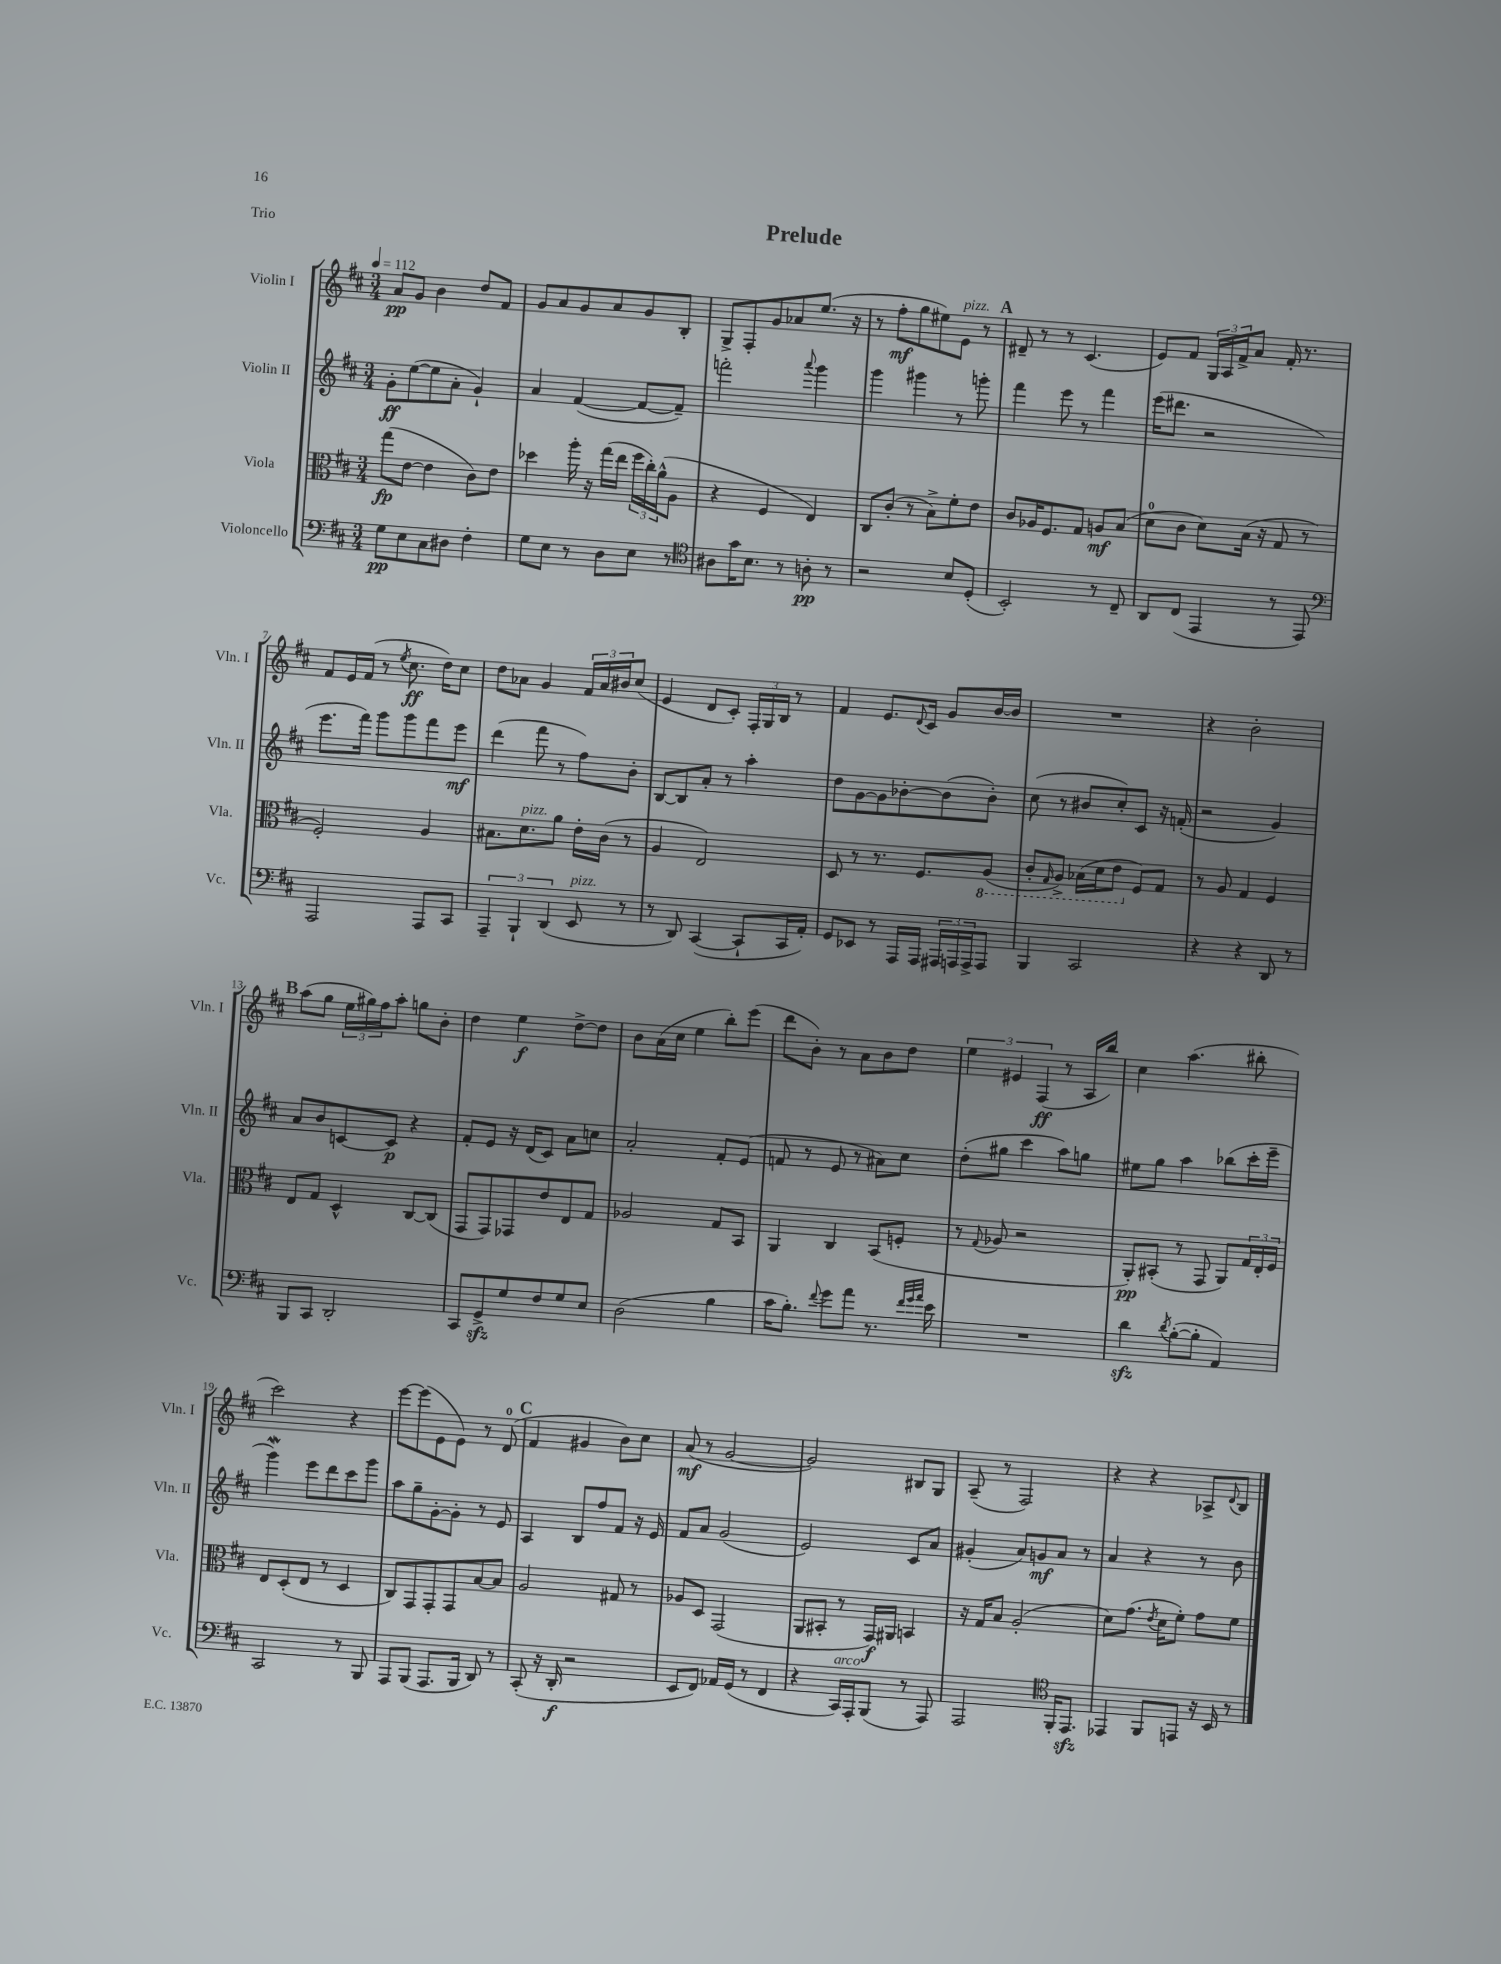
\header { title = "Prelude" piece = "Trio" }
<<
\new StaffGroup <<
\new Staff = "s0" \with { instrumentName = "Violin I" shortInstrumentName = "Vln. I" } {
    \clef treble \key d \major \numericTimeSignature \time 3/4 \tempo 4 = 112
    a'8\pp g'8 b'4 d''8 fis'8 |
    g'8 a'8 g'8 a'8 g'8 b8-. |
    g8-> fis8-. g'8 aes'8 e''8.( r16 |
    r8 fis''8-.\mf g''8 eis''8) e'8^\markup { \italic "pizz." } r8 |
    \mark \markup { \bold "A" } dis'8-- r8 r8 cis'4.( |
    e'8) fis'8 \tuplet 3/2 { g16 a16 fis'16-> } a'8 fis'16-. r8. |
    fis'8 e'16 fis'16( r8 \acciaccatura { e''8 } cis''8.\ff d''16) cis''8 |
    d''8 aes'8 g'4 \tuplet 3/2 { fis'16 aes'16 bis'16 } cis''8( |
    e'4 d'8 cis'8-.) \tuplet 3/2 { fis16-. g16 b16 } r8 |
    fis'4 e'8. \appoggiatura { d'8 } cis'16 g'8 b'16~ b'16 |
    R2. |
    r4 b'2-. |
    \mark \markup { \bold "B" } a''8( g''8 \tuplet 3/2 { e''16 gis''16) fis''16 } a''8-. g''8 b'8-. |
    d''4 e''4\f d''8~-> d''8 |
    b'8 a'16( cis''16 e''4 b''8-.) e'''8( |
    d'''8 b'8-.) r8 a'8 b'8 d''8 |
    \tuplet 3/2 { e''4 eis'4 fis4\ff( } r8 a16 b''16) |
    cis''4 a''4.( bis''8-. |
    cis'''2) r4 |
    e'''8~ e'''8( e'8 e'8) r8 d'8-0( |
    \mark \markup { \bold "C" } fis'4 gis'4 b'8) cis''8 |
    a'8\mf( r8 g'2~ |
    g'2) bis8 g8 |
    a8--( r8 fis2) |
    r4 r4 aes8-> \appoggiatura { d'8 } b8 \bar "|." |
}
\new Staff = "s1" \with { instrumentName = "Violin II" shortInstrumentName = "Vln. II" } {
    \clef treble \key d \major \numericTimeSignature \time 3/4
    g'8-.\ff e''8~( e''8 a'8-. g'4-!) |
    a'4 fis'4~( fis'8~ fis'8--) |
    f'''2-. \appoggiatura { a'''8 } g'''4 |
    g'''4 gis'''4 r8 g'''8-. |
    \mark \markup { \bold "A" } fis'''4 e'''8 r8 fis'''4 |
    e'''16( dis'''8. r2 |
    e'''8. fis'''16) g'''8 g'''8 fis'''8 e'''8\mf |
    d'''4( fis'''8 r8 fis''8) b'8-. |
    b8~ b8 a'8-. r8 a''4-. |
    d''8 g'8~ g'8 bes'8~-. bes'8( bes'8-.) |
    cis''8( r8 bis'8 cis''8-.) cis'8 r16 f'16-.( |
    r2 g'4) |
    \mark \markup { \bold "B" } a'8 b'8 c'8~ c'8\p r4 |
    fis'8-. e'8 r16 d'16( cis'8) a'8 c''8 |
    a'2-. fis'8-. e'8( |
    f'8 r8 e'8 r8 ais'8) cis''8 |
    d''8-.( gis''8 cis'''4 a''8) g''8 |
    eis''8 g''8 a''4 bes''8( cis'''16-. e'''16-- |
    g'''4\mordent) e'''8 d'''8 cis'''8 g'''8 |
    a''8 g''8-- g'8~-. g'8-. r8 e'8 |
    \mark \markup { \bold "C" } a4 b8 fis''8 fis'8 r16 e'16 |
    fis'8 a'8 g'2( |
    e'2) cis'8 a'8 |
    gis'4-.( a'8) g'8\mf a'8 r8 |
    a'4 r4 r8 b'8 \bar "|." |
}
\new Staff = "s2" \with { instrumentName = "Viola" shortInstrumentName = "Vla." } {
    \clef alto \key d \major \numericTimeSignature \time 3/4
    g''8\fp( e'8~ e'4 cis'8) e'8 |
    des''4 a''16-. r16 g''16( e''16 \tuplet 3/2 { fis''16 cis''16-.) a'16-^( } a8 |
    r4 fis4 e4) |
    cis8 cis'8-.( r8 b8->) fis'8-. e'8 |
    \mark \markup { \bold "A" } cis'8 aes16 fis8. g8 a8\mf b8( |
    d'8-0 cis'8 d'8) b16( r16 g8 r8 |
    fis2-.) a4 |
    bis8. d'8.^\markup { \italic "pizz." } a'8 e'16-. cis'16( r8 |
    a4 e2) |
    d8 r8 r8. fis8. \ottava #-1 a,8( |
    cis8-. \grace { g,16 } a,8->) bes,16( d16 e8 \ottava #0 fis8) g8 |
    r8 a8 g4 fis4 |
    \mark \markup { \bold "B" } e8 g8 d4-^ cis8~ cis8( |
    g,8 g,8) ges,8 e'8 e8 g8 |
    aes2 g8 b,8 |
    a,4 cis4 b,8( f8-. |
    r8 \appoggiatura { g8 } aes8 r2 |
    a,8-.\pp) bis,8-.( r8 g,8 a,8) \tuplet 3/2 { g16 e16-. fis16 } |
    e8 d8-.( e8 r8 d4 |
    cis8) g,8 g,8-. g,8 b8~ b8 |
    \mark \markup { \bold "C" } a2 gis8 r8 |
    aes8 d8 g,2( |
    a,8 bis,8-. r8 g,16\f) ais,16 b,4 |
    r16 g16 b8 a2-.( |
    d'8) g'8.( \acciaccatura { e'8 } d'16 fis'8-.) g'8 fis'8 \bar "|." |
}
\new Staff = "s3" \with { instrumentName = "Violoncello" shortInstrumentName = "Vc." } {
    \clef bass \key d \major \numericTimeSignature \time 3/4
    g8\pp e8 cis8 dis8 fis4-. |
    g8 e8 r8 d8 e8 r8 |
    \clef tenor ais8 g'16 b8. r8 a8-.\pp r8 |
    r2 b8 d8-.( |
    \mark \markup { \bold "A" } b,2-.) r8 cis8-- |
    a,8 cis8( e,4 r8 e,8) |
    \clef bass a,,2 a,,8 cis,8 |
    \tuplet 3/2 { a,,4-- b,,4-! d,4( } e,8^\markup { \italic "pizz." } r8 |
    r8 d,8) cis,4~( cis,8-! cis,16 a,16-.) |
    g,8 ees,8 r8 a,,16 a,,16 \tuplet 3/2 { ais,,16 a,,16 a,,16-> } a,,8 |
    b,,4 cis,2 |
    r4 r4 d,8 r8 |
    \mark \markup { \bold "B" } b,,8 cis,8 d,2-. |
    cis,8 g,8->\sfz g8 fis8 g8 e8 |
    d2( b4 |
    cis'16 b8.-.) \appoggiatura { fis'8 } g'8 a'8 r8. \grace { fis'32 g'32 a'32 } e'16 |
    R2. |
    d'4\sfz \acciaccatura { d'8 } b8~-.( b8-. a,4) |
    cis,2 r8 b,,8 |
    a,,8 b,,8( a,,8. b,,16 d,8) r8 |
    \mark \markup { \bold "C" } cis,8-.( r16 d,16-.\f r2 |
    e,8 fis,8) aes,16 g,16( r8 fis,4 |
    r4 cis,16^\markup { \italic "arco" }) a,,16-. b,,8( r8 a,,8) |
    a,,2 \clef tenor fis,16-. e,8.\sfz |
    ees,4 fis,8 e,8 r16 b,16 r8 \bar "|." |
}
>>
>>
